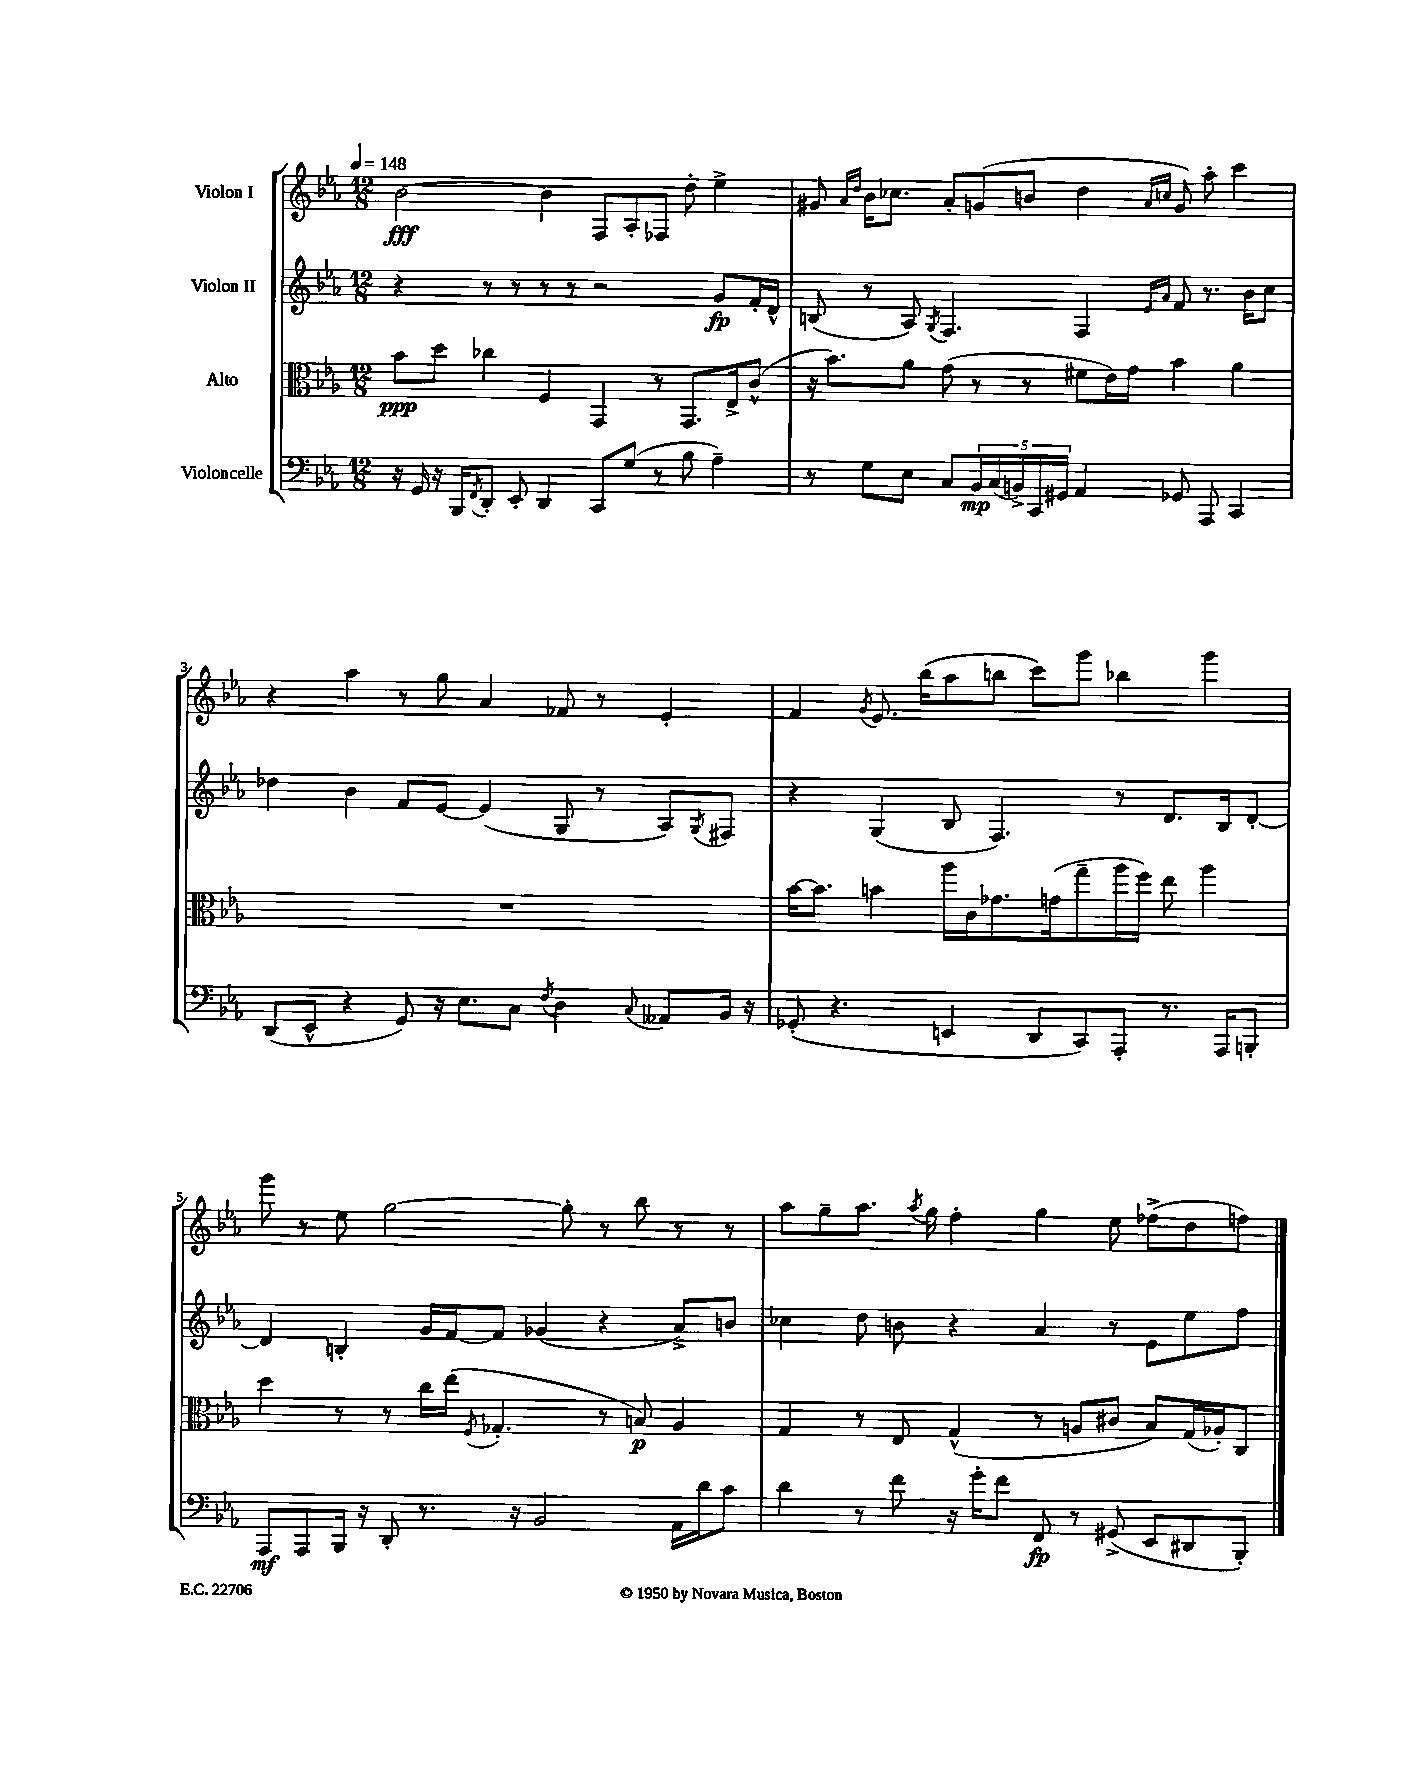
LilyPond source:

<<
\new StaffGroup <<
\new Staff = "s0" \with { instrumentName = "Violon I" } {
    \clef treble \key ees \major \numericTimeSignature \time 12/8 \tempo 4 = 148
    bes'2~\fff bes'4 f8 aes8-. fes8 d''8-. ees''4-> |
    gis'8 \grace { aes'16 d''16 } bes'16 ces''8. aes'8-. g'8( b'8 d''4 \grace { aes'16 c''16 } g'8) aes''8-. c'''4 |
    r4 aes''4 r8 g''8 aes'4 fes'8 r8 ees'4-. |
    f'4 \acciaccatura { g'8 } ees'8. bes''16( aes''8 b''8 c'''8) g'''8 bes''4 g'''4 |
    g'''8 r8 ees''8 g''2~ g''8-. r8 bes''8 r8 r8 |
    aes''8 g''8-- aes''8. \acciaccatura { aes''8 } g''16 f''4-. g''4 ees''8 fes''8->( d''8 f''8) \bar "|." |
}
\new Staff = "s1" \with { instrumentName = "Violon II" } {
    \clef treble \key ees \major \numericTimeSignature \time 12/8
    r4 r8 r8 r8 r8 r2 g'8\fp f'16-. d'16-^ |
    b8( r8 aes8) \acciaccatura { g8 } f4. f4 \grace { ees'16 aes'16 } f'8 r8. bes'16 c''8 |
    des''4 bes'4 f'8 ees'8~ ees'4( g8 r8 aes8) \acciaccatura { g8 } fis8 |
    r4 g4( bes8 f4.) r8 d'8. bes16 d'8~-. |
    d'4 b4-. g'16 f'16~ f'8 ges'4( r4 aes'8->) b'8 |
    ces''4 d''8 b'8 r4 aes'4 r8 ees'8 ees''8 f''8 \bar "|." |
}
\new Staff = "s2" \with { instrumentName = "Alto" } {
    \clef alto \key ees \major \numericTimeSignature \time 12/8
    bes'8\ppp d''8 ces''4 f4 g,4 r8 g,8. ees16-> c'8-^( |
    r16 bes'8.) aes'8 g'8( r8 r8 fis'8 ees'16) g'16 bes'4 aes'4 |
    R1. |
    bes'16~ bes'8. b'4 aes''16 c'16 ges'8. g'16( g''8-- aes''16 f''16) ees''8 aes''4 |
    d''4 r8 r8 c''16 ees''16( \acciaccatura { f8 } ges4.-. r8 b8\p) aes4 |
    g4 r8 ees8 g4-^( r8 a8 cis'8 bes8) g16( aes16-.) c8 \bar "|." |
}
\new Staff = "s3" \with { instrumentName = "Violoncelle" } {
    \clef bass \key ees \major \numericTimeSignature \time 12/8
    r16 g,16 r16 bes,,16 \acciaccatura { f,8 } d,8-. ees,8-. d,4 c,8 g8( r8 bes8 aes4--) |
    r8 g8 ees8 c8 \tuplet 5/4 { bes,16\mp c16( b,16->) c,16 gis,16 } aes,4 ges,8 aes,,8 c,4 |
    d,8( ees,8-^ r4 g,8) r16 ees8. c8 \acciaccatura { f8 } d4 \appoggiatura { c8 } aeses,8 bes,16 r16 |
    ges,8-.( r4. e,4 d,8 c,8) aes,,8-. r8. aes,,16 b,,8-. |
    aes,,8\mf aes,,8 bes,,16 r16 d,8-. r8. r16 bes,2 aes,16 d'16 c'8 |
    d'4 r8 f'8 r16 g'16-. f'8 f,8\fp r8 gis,8->( ees,8 dis,8 bes,,8-.) \bar "|." |
}
>>
>>
